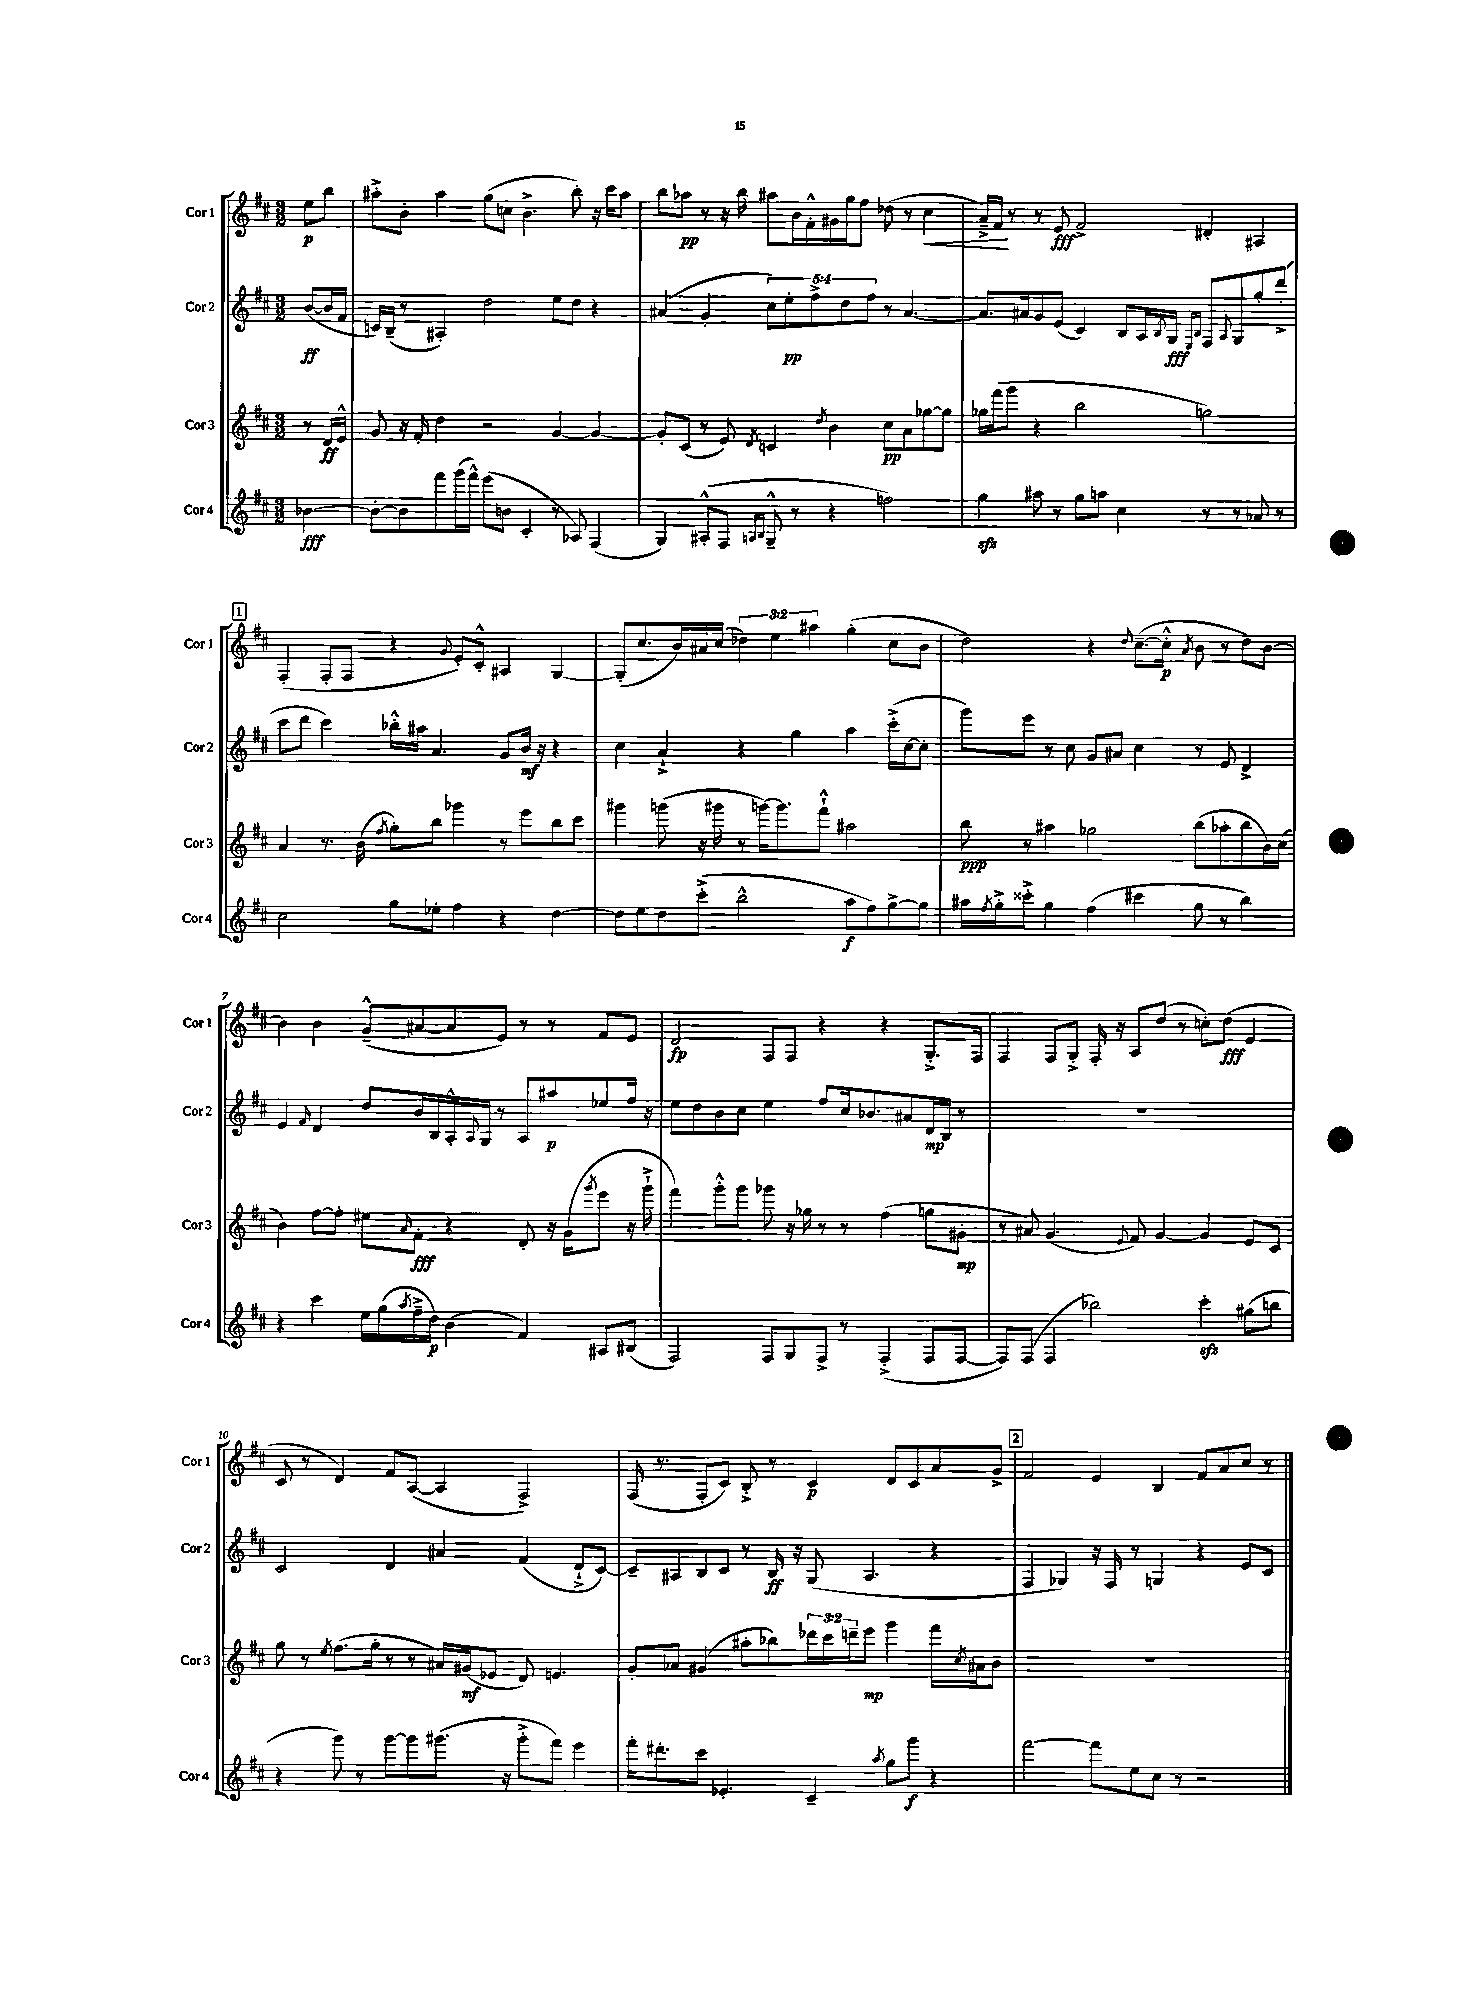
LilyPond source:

<<
\new StaffGroup <<
\new Staff = "s0" \with { instrumentName = "Cor 1" shortInstrumentName = "Cor 1" } {
    \clef treble \key d \major \numericTimeSignature \time 3/2 \override Staff.TupletNumber.text = #tuplet-number::calc-fraction-text \partial 4
    e''8\p b''8 |
    ais''8-.-> b'8-. ais''4 g''8( c''8 b'4.-> b''8-.) r16 cis'''16 ais''8 |
    b''8 aes''8\pp r8 r16 b''16 ais''8 b'16 fis'16-.-^ gis'16 g''16 fis''8 des''8( r8 cis''4\< |
    a'16--->) fis'16\! r8 r8 e'8\fff fis'2-> dis'4-. ais4 |
    \mark \markup { \box "1" } fis4-.( fis8-. fis8 r4 \appoggiatura { g'8 } e'8-.) cis'8-.-^ ais4 g4~ |
    g8-.( cis''8. b'16) ais'16 cis''16( \tuplet 3/2 { des''4) e''4 ais''4 } g''4-.( cis''8 b'8 |
    d''2) r4 \grace { d''16 } cis''8.~--( cis''16-.-^\p \acciaccatura { a'8 } b'8 r8 d''8) b'8~ |
    b'4 b'4 g'8---^( ais'8~ ais'8 e'8) r8 r8 fis'8 e'8 |
    d'2\fp fis8 fis8 r4 r4 g8.-.-> fis16 |
    fis4 fis8 g8-.-> fis16-. r16 a8 d''8( r8 c''8-.) d''8\fff( e'4 |
    cis'8 r8 d'4) fis'8 a8~( a4 fis2->) |
    fis16( r8. fis8-. cis'8) b8-.-> r8 cis'4\p d'8 cis'8 a'8 g'8-> |
    \mark \markup { \box "2" } fis'2 e'4 b4 fis'8 a'8 cis''8 r8 \bar "|." |
}
\new Staff = "s1" \with { instrumentName = "Cor 2" shortInstrumentName = "Cor 2" } {
    \clef treble \key d \major \numericTimeSignature \time 3/2 \override Staff.TupletNumber.text = #tuplet-number::calc-fraction-text \partial 4
    b'8~\ff( b'16 fis'16 |
    c'16) b16--( r8 ais4-.) d''2 e''8 d''8 r4 |
    ais'4( g'4-. \tuplet 5/4 { cis''8) e''8-.\pp fis''8-> d''8 fis''8 } r8 ais'4.~ |
    ais'8. ais'16 g'8 e'8( cis'4) b8 a16 \acciaccatura { b8 } g16\fff \grace { e16 b16 } fis8 \appoggiatura { a8 } g8 g''8-. d'''8-.->( |
    \mark \markup { \box "1" } cis'''8 d'''8 cis'''4) bes''16-.-^ ais''16 a'4. g'8 b'16\mf r16 r4 |
    cis''4 a'4-!-> r4 g''4 a''4 cis'''16-.->( cis''16~ cis''8-. |
    g'''8) e'''8 r8 cis''8 g'8 ais'8 cis''4 r8 e'8 d'4-> |
    e'4 \grace { fis'16 } d'4 d''8 b'16 b16 a16-.-^ \appoggiatura { a8 } g16 r8 a8 ais''8\p ees''8 fis''16 r16 |
    e''8 d''8 b'8 cis''8 e''4 fis''8 cis''16 bes'8. ais'8 d'16\mp b16 r8 |
    R1. |
    cis'2 d'4 ais'4 fis'4( d'8-!-> cis'8~) |
    cis'8-- ais8 b8 cis'8 r8 b16\ff r16 g8( ais4. r4 |
    \mark \markup { \box "2" } fis4 ges4) r16 fis16 r8 g4 r4 e'8 cis'8 \bar "|." |
}
\new Staff = "s2" \with { instrumentName = "Cor 3" shortInstrumentName = "Cor 3" } {
    \clef treble \key d \major \numericTimeSignature \time 3/2 \override Staff.TupletNumber.text = #tuplet-number::calc-fraction-text \partial 4
    r8 d'16\ff e'16-^ |
    g'8 r16 fis'16-. d''4 r2 g'4~ g'4~ |
    g'8-. cis'8( r8 e'8) \acciaccatura { d'8 } c'4 \acciaccatura { d''8 } b'4 cis''8\pp a'8 ges''8~ ges''8 |
    ges''16 fis'''16( g'''8 r4 b''2 g''2) |
    \mark \markup { \box "1" } a'4 r8. b'16( \acciaccatura { fis''8 } g''8-.) b''8 ges'''4 r8 e'''8 b''8 cis'''8 |
    gis'''4 g'''8( r16 gis'''16 r8 g'''16~) g'''8. fis'''8-!-^ ais''2 |
    b''8\ppp r8 ais''4 ges''2 b''8( aes''8-. b''8 b'16) cis''16( |
    b'4) fis''8~ fis''8-. eis''8 \grace { a'16 } fis'8-.\fff r4 d'8-. r16 g'16( \acciaccatura { g'''8 } e'''8 r16 g'''16-!-> |
    fis'''4) g'''8-.-^ g'''8 ges'''8 r16 ges''16 r8 r8 fis''4( g''8 gis'8-.\mp |
    r8 ais'8) g'4.( \appoggiatura { e'8 } fis'8) g'4~ g'4 e'8 cis'8 |
    g''8 r8 \acciaccatura { e''8 } fis''8.( g''16-. r8 r8 ais'16) gis'16\mf( ees'8 d'8) e'4. |
    g'8-. aes'8 gis'4( ais''8-. bes''8) \tuplet 3/2 { des'''16 cis'''16 d'''16-- } e'''8\mp g'''4 fis'''16 \acciaccatura { cis''8 } ais'16 b'8 |
    \mark \markup { \box "2" } R1. \bar "|." |
}
\new Staff = "s3" \with { instrumentName = "Cor 4" shortInstrumentName = "Cor 4" } {
    \clef treble \key d \major \numericTimeSignature \time 3/2 \partial 4
    bes'4~\fff |
    bes'8~-. bes'8 fis'''8 g'''16( fis'''16-^) e'''8( b'8 cis'4-. r8 aes8) fis4( |
    g4) ais8-.-^( fis8 \grace { a16 b16 } g8---^ r8 r4 f''2) |
    g''4\sfz ais''8 r8 g''8 a''8 cis''4 r8 r8 aes'8 r8 |
    \mark \markup { \box "1" } cis''2 g''8 ees''8-. fis''4 r4 d''4~ |
    d''8 e''8 d''8 cis'''8-.->( b''2-^ a''8\f fis''8) g''8~-> g''8 |
    ais''16 \acciaccatura { fis''8 } g''16-.-> cisis'''8-.-> g''4 fis''4( cis'''4 g''8 r8 b''4) |
    r4 cis'''4 e''16 g''16( \acciaccatura { a''8 } fis''16---> d''16\p) b'4( fis'4) ais8 bis8( |
    fis2) fis8 g8 fis8-> r8 fis4-.->( fis8 fis8~ |
    fis8) fis8( fis4 bes''2) cis'''4-.\sfz gis''8( b''8 |
    r4 g'''8) r8 g'''8~ g'''8 gis'''8.( r16 gis'''8-.-> fis'''8) e'''4 |
    fis'''16-. dis'''8.-. cis'''8 ees'4.-. cis'4-- \acciaccatura { a''8 } g''8 g'''8\f r4 |
    \mark \markup { \box "2" } fis'''2~ fis'''8 e''8 cis''8 r8 r2 \bar "|." |
}
>>
>>
